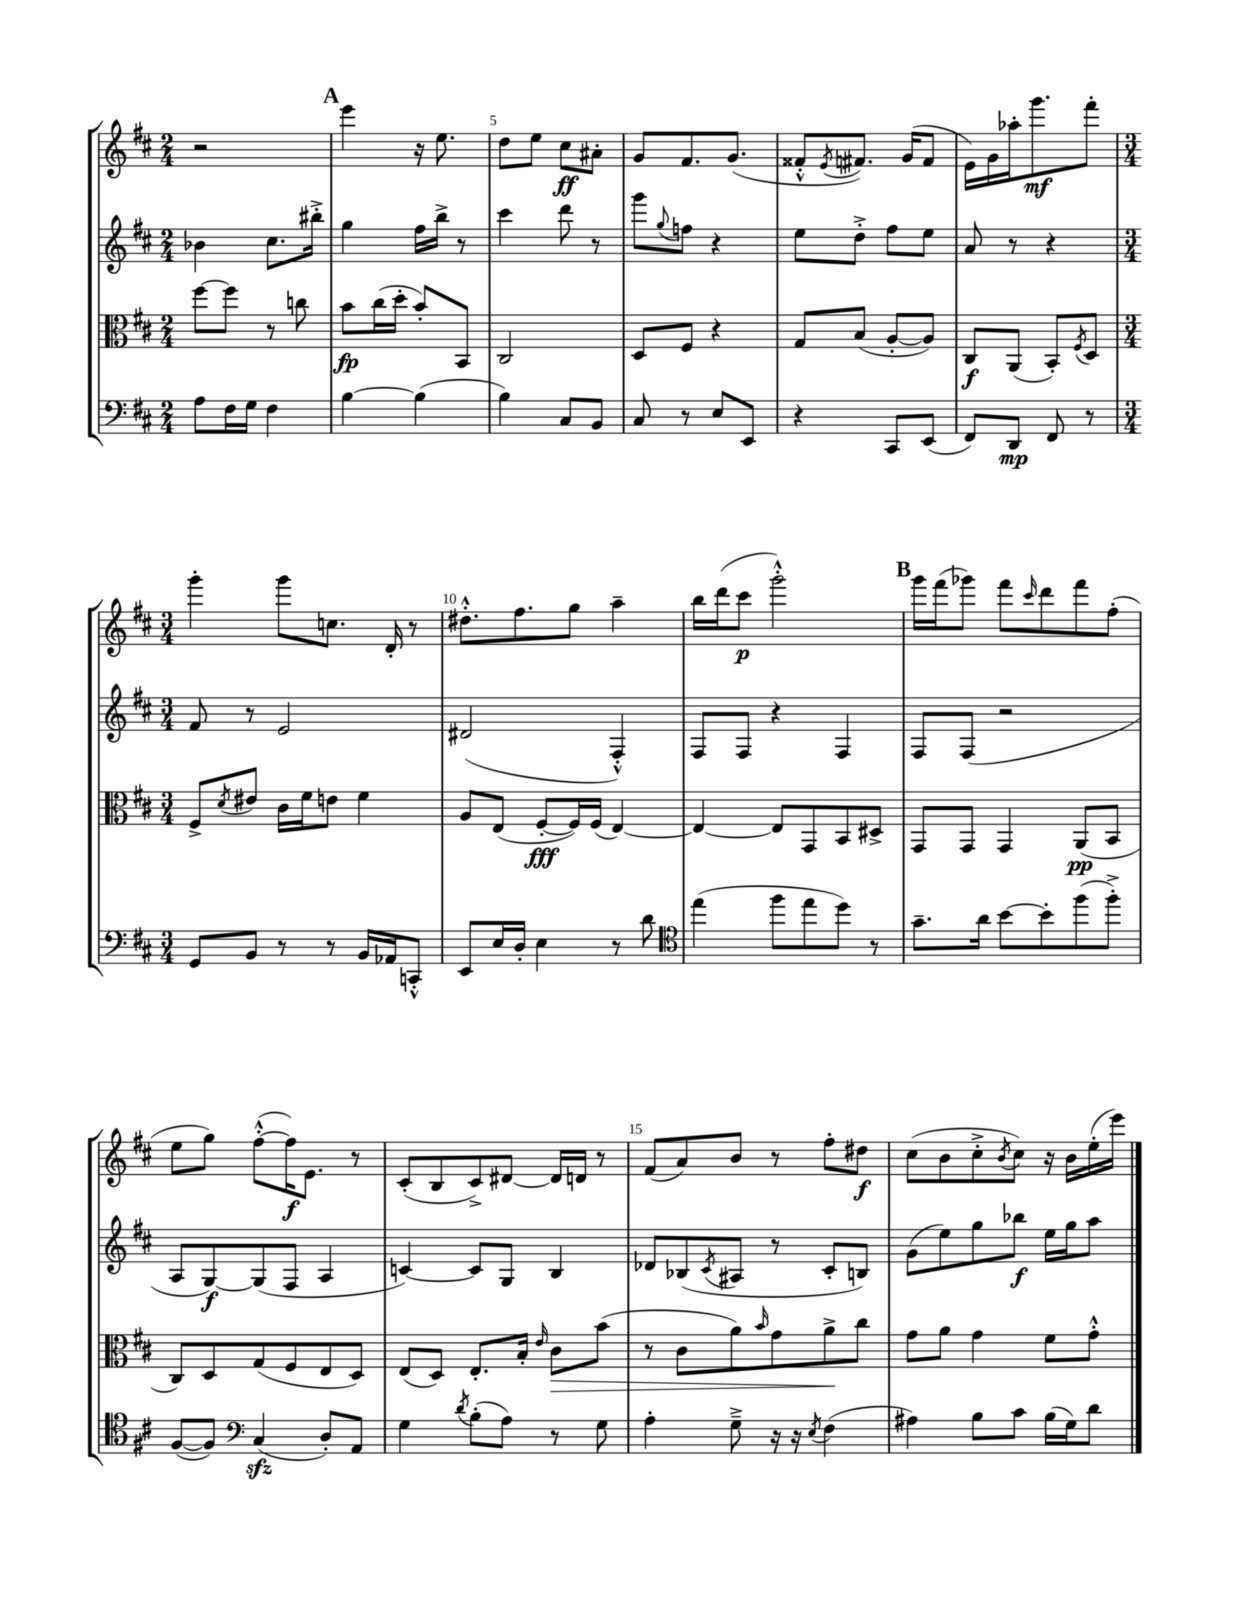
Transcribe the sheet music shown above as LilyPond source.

<<
\new StaffGroup <<
\new Staff = "s0" {
    \clef treble \key d \major \numericTimeSignature \time 2/4
    r2 |
    \mark \markup { \bold "A" } e'''4 r16 e''8. |
    d''8 e''8 cis''8\ff ais'8-. |
    g'8 fis'8. g'8.( |
    fisis'8-.-^ \acciaccatura { e'8 } fis'8.) g'16( fis'8 |
    e'16) g'16 aes''16-. g'''8.\mf fis'''8-. |
    \numericTimeSignature \time 3/4 g'''4-. g'''8 c''8. d'16-. r8 |
    dis''8.-.-^ fis''8. g''8 a''4-- |
    b''16 d'''16( cis'''8\p g'''2-.-^) |
    \mark \markup { \bold "B" } g'''16 fis'''16( ges'''8) fis'''8 \grace { cis'''16 } d'''8 fis'''8 fis''8-.( |
    e''8 g''8) fis''8~-.-^( fis''16\f) e'8. r8 |
    cis'8-.( b8 cis'8->) dis'8~ dis'16 d'16 r8 |
    fis'8( a'8) b'8 r8 fis''8-. dis''8\f |
    cis''8( b'8 cis''8-.-> \acciaccatura { b'8 } cis''8) r16 b'16 e''16-.( e'''16) \bar "|." |
}
\new Staff = "s1" {
    \clef treble \key d \major \numericTimeSignature \time 2/4
    bes'4 cis''8. bis''16-.-> |
    \mark \markup { \bold "A" } g''4 fis''16 b''16-> r8 |
    cis'''4 d'''8 r8 |
    g'''8 \appoggiatura { g''8 } f''8 r4 |
    e''8 d''8-.-> fis''8 e''8 |
    a'8 r8 r4 |
    \numericTimeSignature \time 3/4 fis'8 r8 e'2 |
    dis'2( fis4-.-^) |
    fis8 fis8 r4 fis4 |
    \mark \markup { \bold "B" } fis8 fis8( r2 |
    a8 g8~\f) g8( fis8 a4 |
    c'4~) c'8 g8 b4 |
    des'8 bes8( \acciaccatura { cis'8 } ais8 r8 cis'8-. b8) |
    g'8( e''8) g''8 bes''8\f e''16 g''16 a''8 \bar "|." |
}
\new Staff = "s2" {
    \clef alto \key d \major \numericTimeSignature \time 2/4
    fis''8~ fis''8 r8 c''8 |
    \mark \markup { \bold "A" } b'8\fp cis''16( d''16-. b'8-.) b,8 |
    cis2 |
    d8 fis8 r4 |
    g8 b8( a8~-. a8) |
    cis8\f a,8( b,8-.) \acciaccatura { fis8 } d8 |
    \numericTimeSignature \time 3/4 fis8-> \acciaccatura { d'8 } eis'8 cis'16 fis'16 e'8 fis'4 |
    a8 e8( fis8~-.\fff fis16) fis16( e4~) |
    e4~ e8 g,8 b,8 dis8-> |
    \mark \markup { \bold "B" } g,8 g,8 g,4 a,8\pp( b,8 |
    cis8) d8 g8( fis8 e8 d8) |
    e8( d8) e8.-. b16-. \grace { e'16 } cis'8\> b'8( |
    r8 cis'8 a'8) \grace { b'16 } g'8 a'8->\! cis''8 |
    g'8 a'8 g'4 fis'8 g'8-.-^ \bar "|." |
}
\new Staff = "s3" {
    \clef bass \key d \major \numericTimeSignature \time 2/4
    a8 fis16 g16 fis4 |
    \mark \markup { \bold "A" } b4~ b4( |
    b4) cis8 b,8 |
    cis8 r8 e8 e,8 |
    r4 cis,8 e,8( |
    fis,8) d,8\mp fis,8 r8 |
    \numericTimeSignature \time 3/4 g,8 b,8 r8 r8 b,16 aes,16 c,8-.-^ |
    e,8 e16 d16-. e4 r8 d'8 |
    \clef tenor e''4( fis''8 e''8 d''8) r8 |
    \mark \markup { \bold "B" } g'8.-- a'16 b'8~ b'8-. fis''8( fis''8-.->) |
    fis8~( fis8) \clef bass cis4\sfz( d8-.) a,8 |
    g4 \acciaccatura { d'8 } b8-.( a8) r8 g8 |
    a4-. g8---> r16 r16 \acciaccatura { e8 } fis4( |
    ais4) b8 cis'8 b16( g16) d'8 \bar "|." |
}
>>
>>
\layout { \context { \Score currentBarNumber = #3 \override BarNumber.break-visibility = ##(#f #t #t) barNumberVisibility = #(every-nth-bar-number-visible 5) } }
